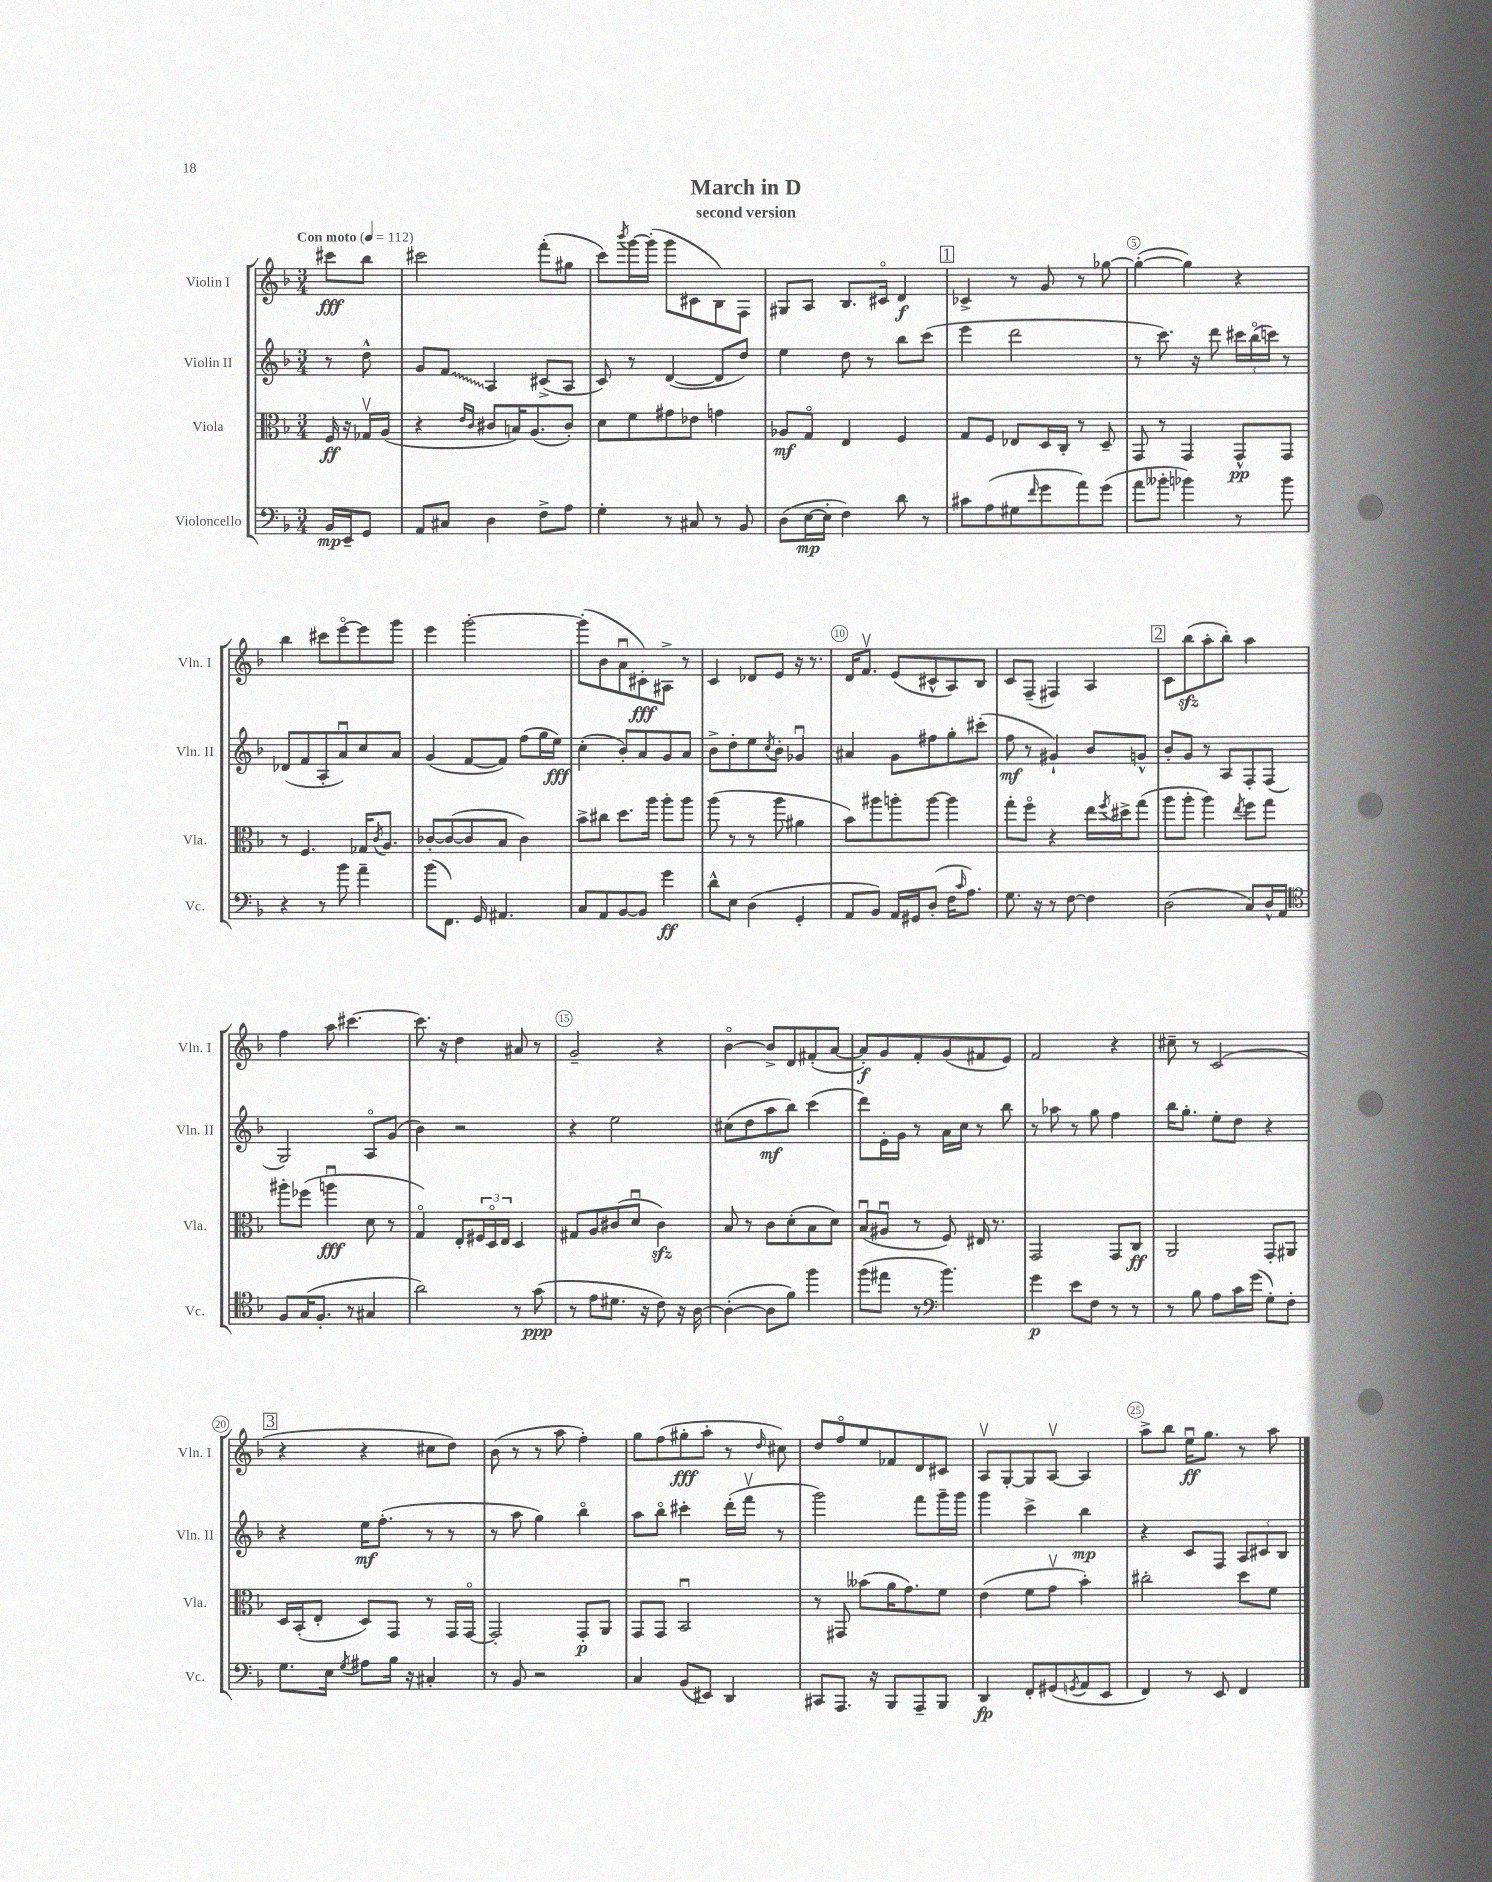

**kern	**kern	**kern	**kern
*staff4	*staff3	*staff2	*staff1
*clefF4	*clefC3	*clefG2	*clefG2
*k[b-]	*k[b-]	*k[b-]	*k[b-]
*M3/4	*M3/4	*M3/4	*M3/4
*MM112	*MM112	*MM112	*MM112
16BB-	16F	8r	8ccc#
16EE~	16r	.	.
8GG	16G-v	8dd^^	8bb-
.	(16A	.	.
=	=	=	=
8AA	4r	8g	2ccc#
8C#	.	8f	.
.	16qqe	.	.
.	16qqc	.	.
4D	8c#	4A	.
.	16B)	.	.
.	(8.A	.	.
8F^	.	(8c#^	(8fff'
8A	8c#')	8A	8gg#
=	=	=	=
4G'	8d	8c)	8ccc)
.	.	.	8qbbb-
.	8f	8r	[16ggg
.	.	.	(16ggg']
8r	8g#	([4d	8ggg
8C#	8e-	.	8c#
8r	4g	8d]	8B-)
8BB-	.	8dd)	8F
=	=	=	=
(8D	8A-	4ee	8G#
[16E	8Go	.	8A
16E']	.	.	.
4F)	4E	8dd	8.B-
.	.	8r	.
.	.	.	16c#o
8d	4F	8bb-	4d
8r	.	(8ccc	.
=	=	=	=
8c#	8G	4eee	4c-^
(8A	8F	.	.
8G#	8E-	2ddd	8r
16qqf	.	.	.
8g	16D	.	8g
.	16C'	.	.
8a)	8r	.	8r
(8g	8D~	.	[8gg-
=	=	=	=
8a	8GG	8r	(4gg-'_
8b--'	8r	8.ccc)	.
4b-)	4GG	.	4gg-])
.	.	16r	.
.	.	8ddd	.
8r	8GG^^	24ccc#	4r
.	.	(24bb-o	.
.	.	24ccc)	.
8b-	8GG	8r	.
=	=	=	=
4r	8r	(8d-	4bb-
.	4.F	8f	.
8r	.	8A'	8ccc#
8b-	.	8au)	[8eeeo
4a~	16G-	8cc	8eee]
.	8qc	.	.
.	8.A	.	.
.	.	8a	8ggg
=	=	=	=
(8b-	[8c-'	(4g	4eee
8.FF)	(8c-_	.	.
.	8c-]	[8f	[2ggg'
16GG	.	.	.
4.AA#	8B-	8f])	.
.	4c-)	(8ff	.
.	.	16gg	.
.	.	16ee)	.
=	=	=	=
8C	8b-^	(4cc'	(8ggg']
8AA	8cc#	.	8b-
[8BB-	8.dd	8b-')	8au
8BB-]	.	8a	8c#')
.	16aa	.	.
4g	8aa'	8g	8A#^
.	8aa	8a	8r
=	=	=	=
8d^^	(8aa	8b-^	4c
8E	8r	8dd'	.
(4D	8r	8ee	8d-
.	.	8qcc	.
.	8aa	8b-'	8e
4GG'	4a#	4g-u	16r
.	.	.	8.r
=	=	=	=
8AA	8b-)	4a#	16d
.	.	.	8.fv
8BB-)	8aa#	.	.
16AA	8aa'	8g	(8e
16GG#	.	.	.
(8D'	[8aa	8ff#	8c#^^
16F	4aa]	8gg'	8A)
16qqc	.	.	.
8.A)	.	.	.
.	.	(8ccc#'	8B-
=	=	=	=
8.G	8gg'	8ff	8c
.	8ffo	8r	(8F~
16r	.	.	.
8r	4r	4g#`)	4F#)
[8F	.	.	.
4F]	16ee	8b-	4A
.	8qff	.	.
.	16dd#^	.	.
.	(8gg	8g^^	.
=	=	=	=
(2D	8aa	8b-'	8c
.	8aa'	8g	(8bb-
.	4aa)	8r	8aa'
.	.	8A	8bb-')
.	8qee	.	.
8C)	8ff	8F'	4aa
16D^^	8gg	(8F	.
16AA	.	.	.
=	=	=	=
*clefC4	*	*	*
8F	8aa#'	2G)	4ff
(16G	(8ff-	.	.
8.F'	.	.	.
.	4aau	.	8aa
8r	.	.	[4.ccc#
4G#	8d	8Ao	.
.	8r	(8g	.
=	=	=	=
2a)	4Go)	4b-)	8.ccc#]
.	.	.	16r
.	8E'	2r	4dd
.	24F#	.	.
.	24Do	.	.
.	24E	.	.
8r	4D	.	8a#
(8g	.	.	8r
=	=	=	=
8r	8G#	4r	2g~
8e	8A	.	.
8.d#	(8c#	2ee	.
.	8du	.	.
16r	.	.	.
8c)	4c#)	.	4r
16r	.	.	.
[16A	.	.	.
=	=	=	=
(4A'_	8B-	(8cc#	[4b-o
.	8r	8dd	.
8A]	8c	8aa	8b-^]
8f)	(8d'	8bb-)	8d
4ff	8B-	(4ccc	(8f#'
.	8d)	.	[8a
=	=	=	=
(8ff	(8B-u	8ddd)	8a'])
8ee#	8A#u	16e'	8g
.	.	16g	.
8r	8r	8r	8f'
*clefF4	*	*	*
4.b-)	8F)	16a	(8g
.	.	16cc	.
.	16E#	8r	8f#
.	8.r	.	.
.	.	8bb-	8e)
=	=	=	=
4g	2GG	8r	2f
.	.	8aa-	.
8e	.	8r	.
8F	.	8gg	.
8r	8GG	4ff	4r
8r	8C	.	.
=	=	=	=
8r	2AA	16bb-	8cc#~
.	.	8.gg'	.
8B-	.	.	8r
8A	.	8ee'	(2c
16c	.	8dd	.
(16g	.	.	.
8G')	8GG'	4r	.
8F'	8AA#	.	.
=	=	=	=
8.G	16D	4r	4r
.	(16BB-'	.	.
.	8E'	.	.
16E	.	.	.
8qG	.	.	.
8A#	8D)	16ee	4r
.	.	(8.ff'	.
16B-	8GG	.	.
16r	.	.	.
4C#'	8r	8r	8cc#
.	16GG	8r	8dd)
.	[16GGo	.	.
=	=	=	=
8r	2GG']	8r	(8b-
8BB-	.	8aa	8r
2r	.	4gg)	8r
.	.	.	8aa
.	8GG'	4bb-o	4ff')
.	8AA	.	.
=	=	=	=
4C	8GG	8aa	8gg
.	8GG	8bb-o	(8ff
(8BB-	2BB-u	4ccc#'	8gg#'
8EE#)	.	.	8aa'
4DD	.	(16ddd'	8r
.	.	16fffv	.
.	.	.	16qqdd
.	.	8r	8cc#)
=	=	=	=
8CC#	8r	2ggg)	8dd
8.AAA	8GG#	.	8ffo
.	(8b--	.	8ee
16r	.	.	.
8BBB-	16a	.	8f-
.	8.g)	.	.
8AAA~	.	8fff	8d
8BBB-	8f	16ggg~	8c#
.	.	16ggg	.
=	=	=	=
4DD	(4e	4ggg	8Av
.	.	.	[8G'
8FF'	8f	4ccc^	8G]
(8GG#	8gv	.	[8Av
8qGG	.	.	.
8AA	4b-')	4bb-	4A]
8EE	.	.	.
=	=	=	=
4FF)	2cc#'	4r	8aa^
.	.	.	8bb-
8r	.	8c	16eeu
.	.	.	8.gg
8EE	.	8F	.
4FF	8dd	12A	8r
.	.	12c#	.
.	8f	.	8aa
.	.	12B-	.
==	==	==	==
*-	*-	*-	*-
